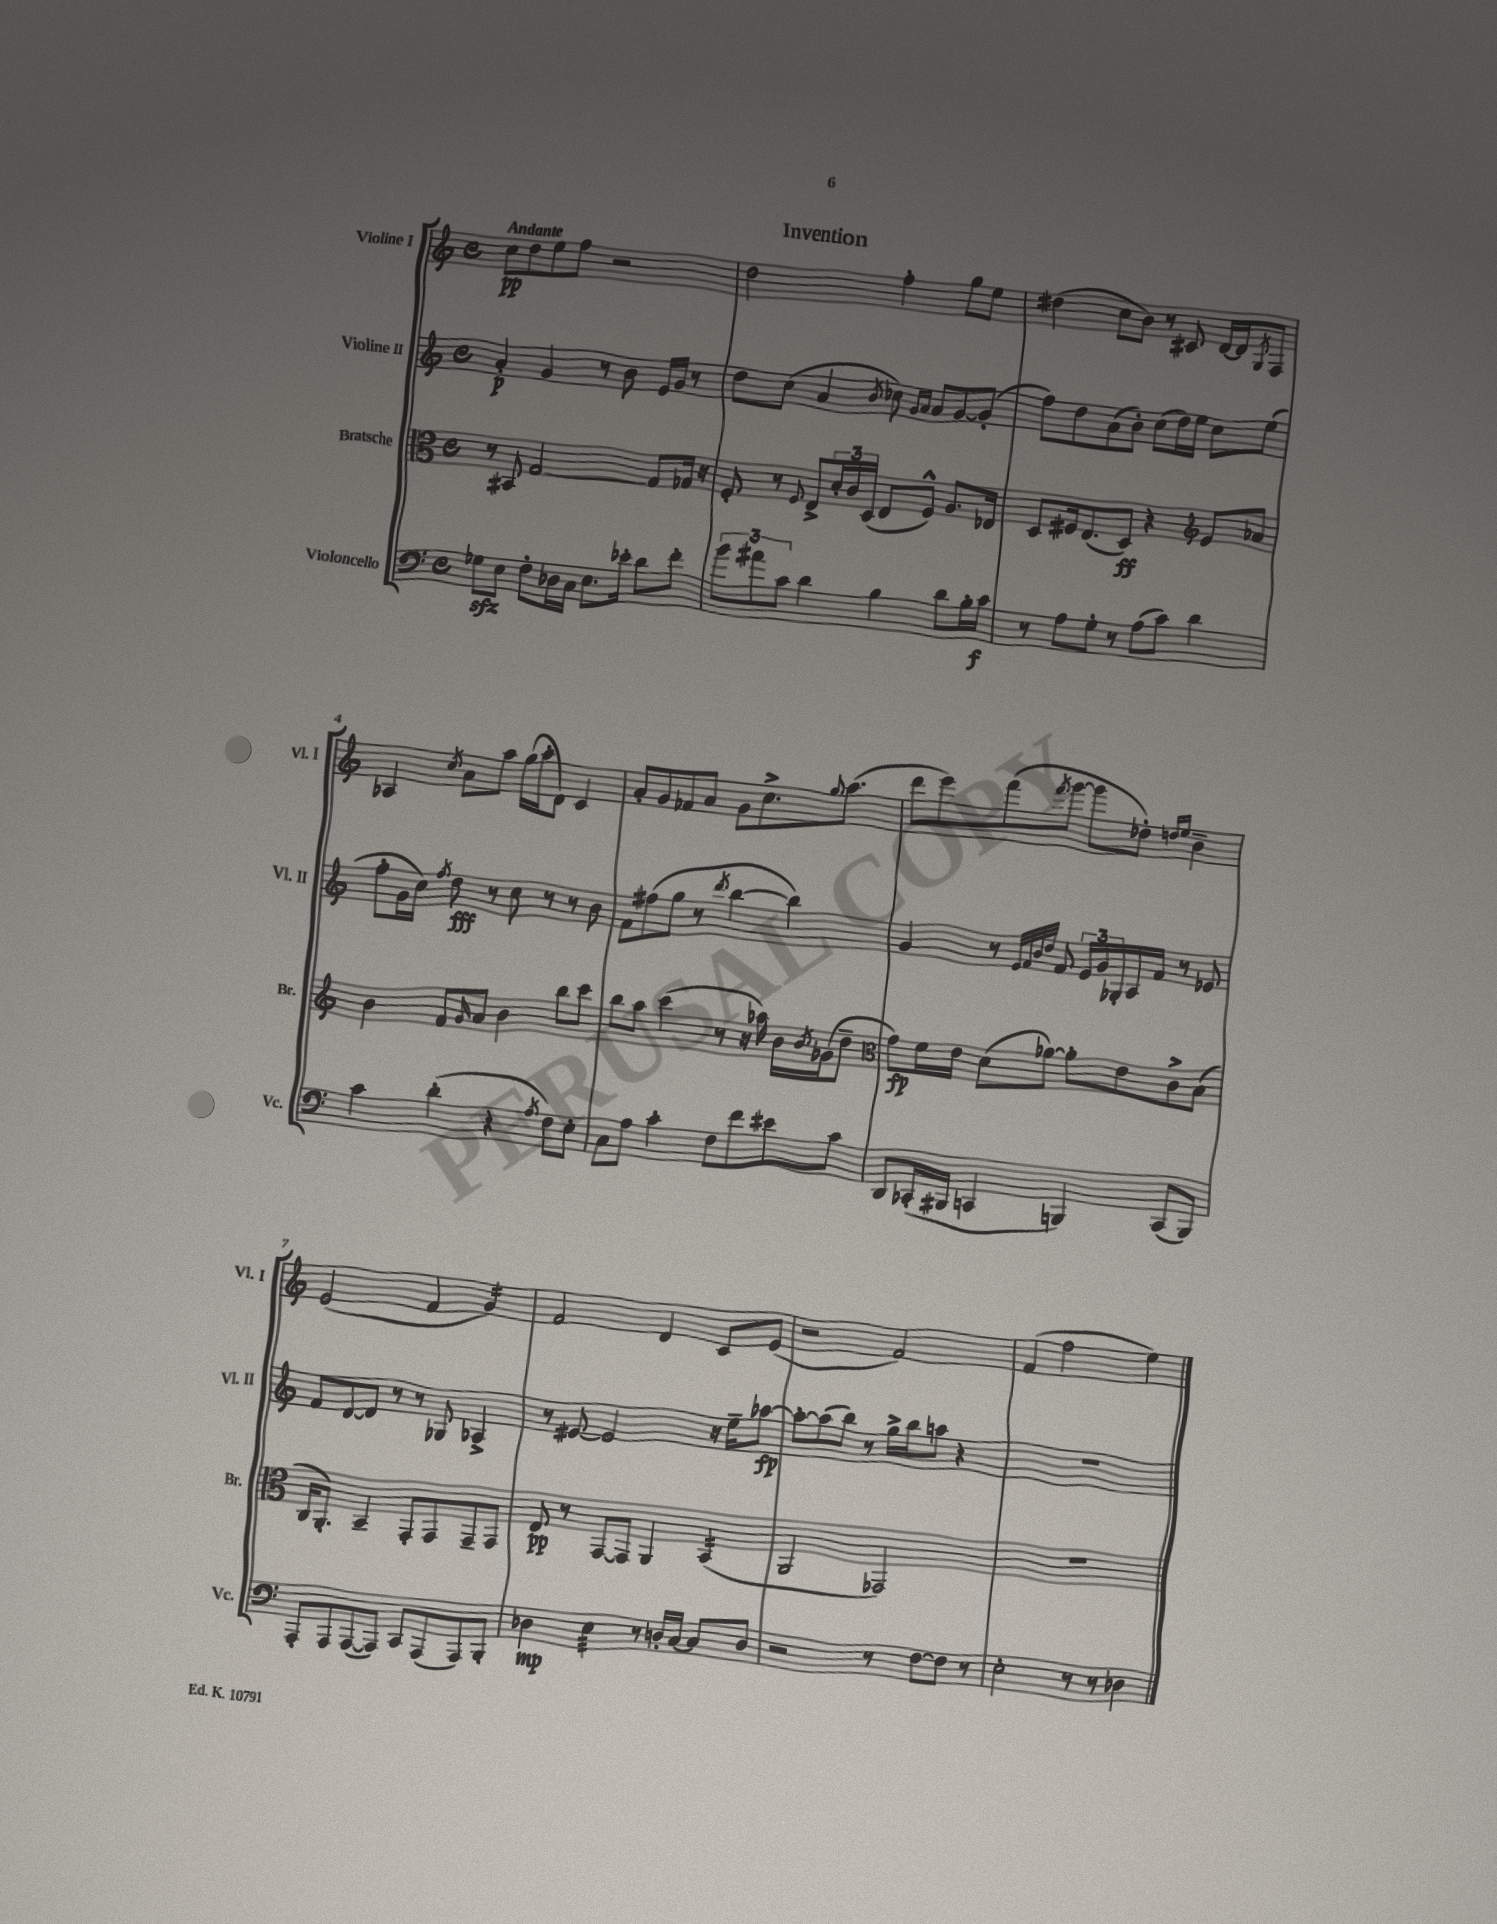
\header { title = "Invention" }
<<
\new StaffGroup <<
\new Staff = "s0" \with { instrumentName = "Violine I" shortInstrumentName = "Vl. I" } {
    \clef treble \key c \major \defaultTimeSignature \time 4/4 \tempo "Andante"
    c''8\pp d''8 e''8 f''8 r2 |
    d''2 f''4-. g''8 e''8 |
    dis''4( c''8 b'8) r8 cis'8 d'16~ d'16 \acciaccatura { g8 } f8 |
    aes4 \acciaccatura { c''8 } a'8 a''8 g''16( a''16-. d'8) c'4 |
    a'8-. g'8 fes'8 a'8 g'8 c''8.-> \appoggiatura { g''8 } a''8.( |
    d'''8 e'''8) f'''8( \acciaccatura { f'''8 } g'''8~ g'''8 des''8-.) \grace { d''16 e''16 } b'4-- |
    e'2( f'4 g'4:16) |
    f'2 d'4 c'8 e'8( |
    r2 f'2) |
    f'4( f''2 e''4) \bar "|." |
}
\new Staff = "s1" \with { instrumentName = "Violine II" shortInstrumentName = "Vl. II" } {
    \clef treble \key c \major \defaultTimeSignature \time 4/4
    a'4-.\p g'4 r8 b'8 e'16 g'16 r8 |
    d''8 c''8( a'4 \acciaccatura { b'8 } ces''8) \grace { g'16 a'16 } a'8 g'8~ g'8-.( |
    f''8) d''8 a'8( b'8-.) c''8( d''16) e''16 c''8 e''8( |
    f''8-. g'16 c''16) \acciaccatura { f''8 } d''8\fff r8 c''8 r8 r8 b'8 |
    f'8 fis''8( g''8 r8 \acciaccatura { d'''8 } b''4~ b''4) |
    g'4 r8 \grace { e'32 f'32 b'32 d''32 } f'8 \tuplet 3/2 { e'16 g'16 ges16-. } a16 f'16 r8 ees'8 |
    f'8 d'8~ d'8 r8 r8 ges8 aes4-> |
    r8 eis'8~ eis'2 r16 e''16-- aes''8~\fp |
    aes''8~-. aes''8( b''8) r8 g''16-> b''16 a''8 r4 |
    R1 \bar "|." |
}
\new Staff = "s2" \with { instrumentName = "Bratsche" shortInstrumentName = "Br." } {
    \clef alto \key c \major \defaultTimeSignature \time 4/4
    r8 bis,8 g2~ g8 ges16 r16 |
    f8-. r8 \appoggiatura { f8 } e8-> \tuplet 3/2 { d'16-. c'16 d16( } e8 f8-^) a8. ees16 |
    d8 fis16 e8.( d8\ff) r4 \clef treble e'8 aes'8 |
    b'4 f'8 \grace { g'16 } a'8 b'4 b''8 c'''8 |
    b''8 a''8 c'''4( r8 r16 aes''16) b'16 \acciaccatura { b'8 } ges'16( d''8-- |
    \clef alto g'8\fp) f'16 e'16 d'8( aes'8~) aes'8-. e'8 c'8-> b8( |
    c16 a,8.-.) b,4-- g,8-. g,8 g,8-- g,8 |
    e8\pp r8 g,8~ g,8 a,4 b,4:16( |
    a,2 ges,2) |
    R1 \bar "|." |
}
\new Staff = "s3" \with { instrumentName = "Violoncello" shortInstrumentName = "Vc." } {
    \clef bass \key c \major \defaultTimeSignature \time 4/4
    ges8\sfz e8 f8-. des16 c16 e8. ees'16-. d'8 f'8-. |
    \tuplet 3/2 { b'8 ais'8 c'8 } d'4 b4 d'8 b16-. c'16\f |
    r8 a8 g8-. r8 a8( c'8) d'4 |
    c'4 d'4-.( r4 \acciaccatura { a8 } f8) e8-. |
    c8 a8 c'4-. f8 f'8 eis'8 c'8 |
    d,8 ces,16-.( bis,,16 c,4 b,,4) c,8( b,,8) |
    a,,8-. a,,8 a,,8~( a,,8) c,8 a,,8( a,,8) b,,8-. |
    des4\mp e4:32 r8 d16-. c16~ c8 d8 |
    r2 r8 f8~ f8 r8 |
    e2-. r8 r8 des4 \bar "|." |
}
>>
>>
